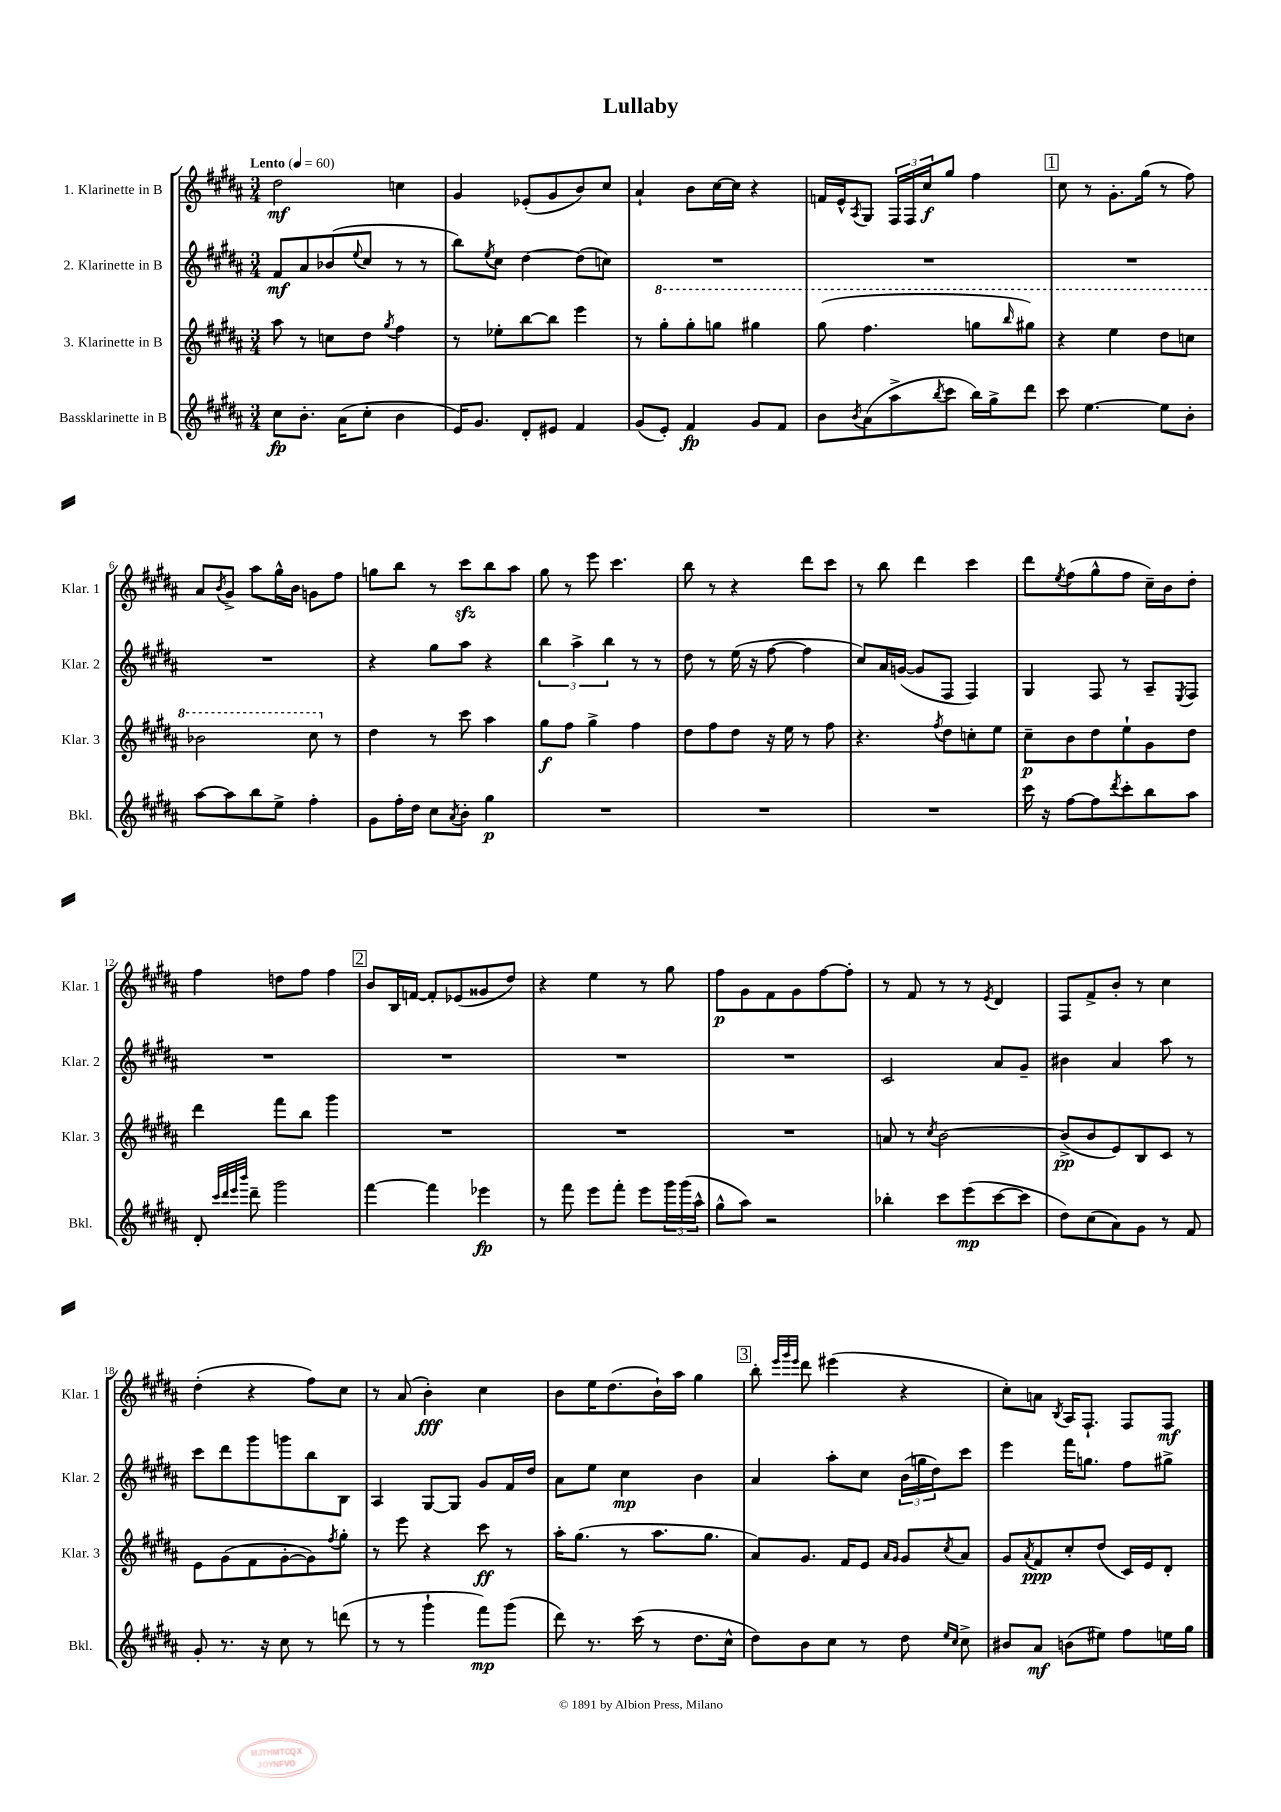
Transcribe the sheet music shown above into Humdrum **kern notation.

**kern	**dynam	**kern	**dynam	**kern	**dynam	**kern	**dynam
*part4	*part4	*part3	*part3	*part2	*part2	*part1	*part1
*staff4	*staff4	*staff3	*staff3	*staff2	*staff2	*staff1	*staff1
*I"Bassklarinette in B	*	*I"3. Klarinette in B	*	*I"2. Klarinette in B	*	*I"1. Klarinette in B	*
*I'Bkl.	*	*I'Klar. 3	*	*I'Klar. 2	*	*I'Klar. 1	*
*clefG2	*	*clefG2	*	*clefG2	*	*clefG2	*
*k[f#c#g#d#a#]	*	*k[f#c#g#d#a#]	*	*k[f#c#g#d#a#]	*	*k[f#c#g#d#a#]	*
*M3/4	*	*M3/4	*	*M3/4	*	*M3/4	*
*MM60	*	*MM60	*	*MM60	*	*MM60	*
=1	=1	=1	=1	=1	=1	=1	=1
!	!	!	!	!	!	!LO:TX:a:B:t=Lento	!
8cc#\L	fp	8aa#\	.	8f#/L	mf	2dd#\	mf
8.b'\J	.	8r	.	8a#/	.	.	.
.	.	8ccn\L	.	(8b-X/	.	.	.
(16a#\KL	.	.	.	.	.	.	.
.	.	.	.	8qqee/	.	.	.
8cc#'\J	.	8dd#\J	.	8cc#/J	.	.	.
.	.	8qgg#/	.	.	.	.	.
4b\	.	4ff#\	.	8r	.	4ccn\	.
.	.	.	.	8r	.	.	.
=2	=2	=2	=2	=2	=2	=2	=2
16e/KL)	.	8r	.	8bb\L)	.	4g#/	.
8.g#/J	.	.	.	.	.	.	.
.	.	.	.	8qee/	.	.	.
.	.	8ee-X'\L	.	8cc#\J	.	.	.
8d#'/L	.	[8bb\	.	[4dd#\	.	(8e-X'/L	.
8e#X/J	.	8bb\J]	.	.	.	8g#/	.
4f#/	.	4eee\	.	(8dd#\L]	.	8b/)	.
.	.	.	.	8ccn\J)	.	8cc#/J	.
=3	=3	=3	=3	=3	=3	=3	=3
(8g#/L	.	8r	.	2.r	.	4a#`/	.
*	*	*8va	*	*	*	*	*
8e'/J)	.	8ggg#'\L	.	.	.	.	.
4f#/	fp	8ggg#'\	.	.	.	8b\L	.
.	.	8gggn\J	.	.	.	[16cc#\L	.
.	.	.	.	.	.	16cc#\JJ]	.
8g#/L	.	4ggg#X\	.	.	.	4r	.
8f#/J	.	.	.	.	.	.	.
=4	=4	=4	=4	=4	=4	=4	=4
8b\L	.	(8ggg#\	.	2.r	.	16fn/LL	.
.	.	.	.	.	.	16e^^/J	.
8qb/	.	.	.	.	.	8qA#/	.
(8a#\	.	4.fff#\	.	.	.	8G#/J	.
8aa#^\	.	.	.	.	.	24F#/LL	.
.	.	.	.	.	.	24F#/	.
.	.	.	.	.	.	24cc#/J	f
8qbb/	.	.	.	.	.	.	.
8ccc#\J	.	.	.	.	.	8gg#/J	.
16bb\LL)	.	8gggn\L	.	.	.	4ff#\	.
16gg#^\J	.	.	.	.	.	.	.
.	.	16qqbbb/	.	.	.	.	.
8ddd#\J	.	8ggg#X\J)	.	.	.	.	.
!!LO:REH:place=s1:t=1
=5	=5	=5	=5	=5	=5	=5	=5
8ccc#\	.	4r	.	2.r	.	8cc#\	.
[4.ee\	.	.	.	.	.	8r	.
.	.	4eee\	.	.	.	8.g#'\L	.
.	.	.	.	.	.	(16gg#\Jk	.
8ee\L]	.	8ddd#\L	.	.	.	8r	.
8b'\J	.	8cccn\J	.	.	.	8ff#\)	.
!!LO:LB:g=z
=6	=6	=6	=6	=6	=6	=6	=6
[8aa#\L	.	2bb-X\	.	2.r	.	8a#/L	.
.	.	.	.	.	.	8qb/	.
8aa#\]	.	.	.	.	.	8g#^/J	.
8bb\	.	.	.	.	.	8aa#\L	.
8ee^\J	.	.	.	.	.	16gg#^^\L	.
.	.	.	.	.	.	16b\JJ	.
4ff#'\	.	8ccc#\	.	.	.	8gn\L	.
*	*	*X8va	*	*	*	*	*
.	.	8r	.	.	.	8ff#\J	.
=7	=7	=7	=7	=7	=7	=7	=7
8g#\L	.	4dd#\	.	4r	.	8ggn\L	.
16ff#'\L	.	.	.	.	.	8bb\J	.
16dd#\JJ	.	.	.	.	.	.	.
8cc#\L	.	8r	.	8gg#\L	.	8r	.
8qa#/	.	.	.	.	.	.	.
8b'\J	.	8ccc#\	.	8aa#\J	.	8ccc#zz\L	.
4gg#\	p	4aa#\	.	4r	.	8bb\	.
.	.	.	.	.	.	8aa#\J	.
=8	=8	=8	=8	=8	=8	=8	=8
2.r	.	8gg#\L	f	6bb\	.	8gg#\	.
.	.	8ff#\J	.	.	.	8r	.
.	.	.	.	6aa#^\	.	.	.
.	.	4gg#^\	.	.	.	8eee\	.
.	.	.	.	6bb\	.	.	.
.	.	.	.	.	.	4.ccc#\	.
.	.	4ff#\	.	8r	.	.	.
.	.	.	.	8r	.	.	.
=9	=9	=9	=9	=9	=9	=9	=9
2.r	.	8dd#\L	.	8dd#\	.	8bb\	.
.	.	8ff#\	.	8r	.	8r	.
.	.	8dd#\J	.	(16ee\	.	4r	.
.	.	.	.	16r	.	.	.
.	.	16r	.	[8ff#\	.	.	.
.	.	16ee\	.	.	.	.	.
.	.	8r	.	4ff#\]	.	8ddd#\L	.
.	.	8ff#\	.	.	.	8ccc#\J	.
=10	=10	=10	=10	=10	=10	=10	=10
2.r	.	4.r	.	8cc#/L)	.	8r	.
.	.	.	.	16a#/L	.	8bb\	.
.	.	.	.	([16gn/JJ	.	.	.
.	.	.	.	8g/L]	.	4ddd#\	.
.	.	8qff#/	.	.	.	.	.
.	.	8dd#\L	.	8F#/J	.	.	.
.	.	8ccn'\	.	4F#/)	.	4ccc#\	.
.	.	8ee\J	.	.	.	.	.
=11	=11	=11	=11	=11	=11	=11	=11
16ccc#\	.	8cc#~\L	p	4G#/	.	8ddd#\L	.
16r	.	.	.	.	.	.	.
.	.	.	.	.	.	8qee/	.
[8ff#\L	.	8b\	.	.	.	(8ff#\	.
8ff#\]	.	8dd#\	.	8F#/	.	8gg#^^\	.
8qddd#/	.	.	.	.	.	.	.
8ccc#'\	.	8ee`\	.	8r	.	8ff#\J	.
8bb\	.	8g#\	.	8A#~/L	.	16cc#~\LL)	.
.	.	.	.	.	.	16b\J	.
.	.	.	.	8qE/	.	.	.
8aa#\J	.	8dd#\J	.	8F#/J	.	8dd#'\J	.
!!LO:LB:g=z
=12	=12	=12	=12	=12	=12	=12	=12
8d#'/	.	4ddd#\	.	2.r	.	4ff#\	.
32qqccc#/LLL	.	.	.	.	.	.	.
32qqddd#/	.	.	.	.	.	.	.
32qqeee/	.	.	.	.	.	.	.
32qqbbb/JJJ	.	.	.	.	.	.	.
8ddd#~\	.	.	.	.	.	.	.
2ggg#\	.	8fff#\L	.	.	.	8ddn\L	.
.	.	8bb\J	.	.	.	8ff#\J	.
.	.	4ggg#\	.	.	.	4ff#\	.
!!LO:REH:place=s1:t=2
=13	=13	=13	=13	=13	=13	=13	=13
[4fff#\	.	2.r	.	2.r	.	8b/L	.
.	.	.	.	.	.	16B/L	.
.	.	.	.	.	.	[16fn/JJ	.
4fff#\]	.	.	.	.	.	8f'/L]	.
.	.	.	.	.	.	(8e-X/	.
4eee-X\	fp	.	.	.	.	8g##X/	.
.	.	.	.	.	.	8dd#/J)	.
=14	=14	=14	=14	=14	=14	=14	=14
8r	.	2.r	.	2.r	.	4r	.
8fff#\	.	.	.	.	.	.	.
8eee\L	.	.	.	.	.	4ee\	.
8fff#'\J	.	.	.	.	.	.	.
8eee\L	.	.	.	.	.	8r	.
24ggg#\L	.	.	.	.	.	8gg#\	.
(24ggg#\	.	.	.	.	.	.	.
24aa#^^\JJ	.	.	.	.	.	.	.
=15	=15	=15	=15	=15	=15	=15	=15
8gg#^^\L	.	2.r	.	2.r	.	8ff#\L	p
8aa#\J)	.	.	.	.	.	8g#\	.
2r	.	.	.	.	.	8f#\	.
.	.	.	.	.	.	8g#\	.
.	.	.	.	.	.	[8ff#\	.
.	.	.	.	.	.	8ff#'\J]	.
=16	=16	=16	=16	=16	=16	=16	=16
4bb-X'\	.	8an/	.	2c#/	.	8r	.
.	.	8r	.	.	.	8f#/	.
.	.	8qcc#/	.	.	.	.	.
8ccc#\L	.	[2b\	.	.	.	8r	.
(8eee\	mp	.	.	.	.	8r	.
.	.	.	.	.	.	8qe/	.
[8ccc#\	.	.	.	8a#/L	.	4d#/	.
8ccc#\J]	.	.	.	8g#~/J	.	.	.
=17	=17	=17	=17	=17	=17	=17	=17
8dd#\L)	.	(8b^/L]	pp	4b#X\	.	8F#/L	.
(8cc#\	.	8b/	.	.	.	8f#^/	.
8a#\)	.	8e/)	.	4a#/	.	8b'/J	.
8g#\J	.	8B/	.	.	.	8r	.
8r	.	8c#/J	.	8aa#\	.	4cc#\	.
8f#/	.	8r	.	8r	.	.	.
!!LO:LB:g=z
=18	=18	=18	=18	=18	=18	=18	=18
8g#'/	.	8e\L	.	8ccc#\L	.	(4dd#'\	.
8.r	.	(8g#\	.	8ddd#\	.	.	.
.	.	8f#\	.	8ggg#\	.	4r	.
16r	.	.	.	.	.	.	.
8cc#\	.	[8g#'\	.	8gggn\	.	.	.
8r	.	8g#\])	.	8bb\	.	8ff#\L)	.
.	.	8qff#/	.	.	.	.	.
(8dddn\	.	8gg#'\J	.	8B\J	.	8cc#\J	.
=19	=19	=19	=19	=19	=19	=19	=19
8r	.	8r	.	4A#/	.	8r	.
8r	.	8eee\	.	.	.	(8a#/	.
4ggg#`\	.	4r	.	[8G#/L	.	4b'\)	fff
.	.	.	.	8G#/J]	.	.	.
8fff#\L)	mp	8ccc#\	ff	8g#/L	.	4cc#\	.
(8ggg#\J	.	8r	.	16f#/L	.	.	.
.	.	.	.	16dd#/JJ	.	.	.
=20	=20	=20	=20	=20	=20	=20	=20
8ddd#\)	.	16aa#'\KL	.	8a#\L	.	8b\L	.
.	.	(8.gg#\J	.	.	.	.	.
8.r	.	.	.	8ee\J	.	16ee\K	.
.	.	.	.	.	.	(8.dd#\	.
.	.	8r	.	4cc#\	mp	.	.
(16ccc#\	.	.	.	.	.	.	.
8r	.	8.aa#\L	.	.	.	16b`\L)	.
.	.	.	.	.	.	16aa#\JJ	.
8.dd#\L	.	.	.	4b\	.	4gg#\	.
.	.	8.gg#\J	.	.	.	.	.
16cc#^^\Jk	.	.	.	.	.	.	.
!!LO:REH:place=s1:t=3
=21	=21	=21	=21	=21	=21	=21	=21
8dd#\L)	.	8a#/L)	.	4a#/	.	8bb'\	.
.	.	.	.	.	.	32qqeee/LLL	.
.	.	.	.	.	.	32qqggg#/	.
.	.	.	.	.	.	32qqeee/JJJ	.
8b\	.	8.g#/J	.	.	.	8ddd#\	.
8cc#\J	.	.	.	8aa#'\L	.	(4eee#X\	.
.	.	16f#/KL	.	.	.	.	.
8r	.	8e/J	.	8cc#\J	.	.	.
.	.	16qqa#/LL	.	.	.	.	.
.	.	16qqg#/JJ	.	.	.	.	.
8dd#\	.	8g#/L	.	(24b\LL	.	4r	.
.	.	.	.	24ggn\	.	.	.
.	.	.	.	24dd#\J)	.	.	.
16qqee/LL	.	.	.	.	.	.	.
16qqcc#/JJ	.	8qcc#/	.	.	.	.	.
8cc#^\	.	8a#/J	.	8ccc#\J	.	.	.
=22	=22	=22	=22	=22	=22	=22	=22
8b#X/L	.	8g#/L	.	4eee\	.	8cc#'\L)	.
.	.	8qa#/	.	.	.	.	.
8a#/J	mf	8f#/	ppp	.	.	8an\J	.
.	.	.	.	.	.	8qB/	.
(8bn\L	.	8cc#'/	.	16fff#\KL	.	16A#/KL	.
.	.	.	.	8.ggn\J	.	8.F#`/J	.
8ee#X\J)	.	(8dd#/J	.	.	.	.	.
8ff#\L	.	16c#/LL)	.	8ff#\L	.	8F#/L	.
.	.	16e/J	.	.	.	.	.
16een\L	.	8d#'/J	.	8gg#X^\J	.	8F#/J	mf
16gg#\JJ	.	.	.	.	.	.	.
==	==	==	==	==	==	==	==
*-	*-	*-	*-	*-	*-	*-	*-
